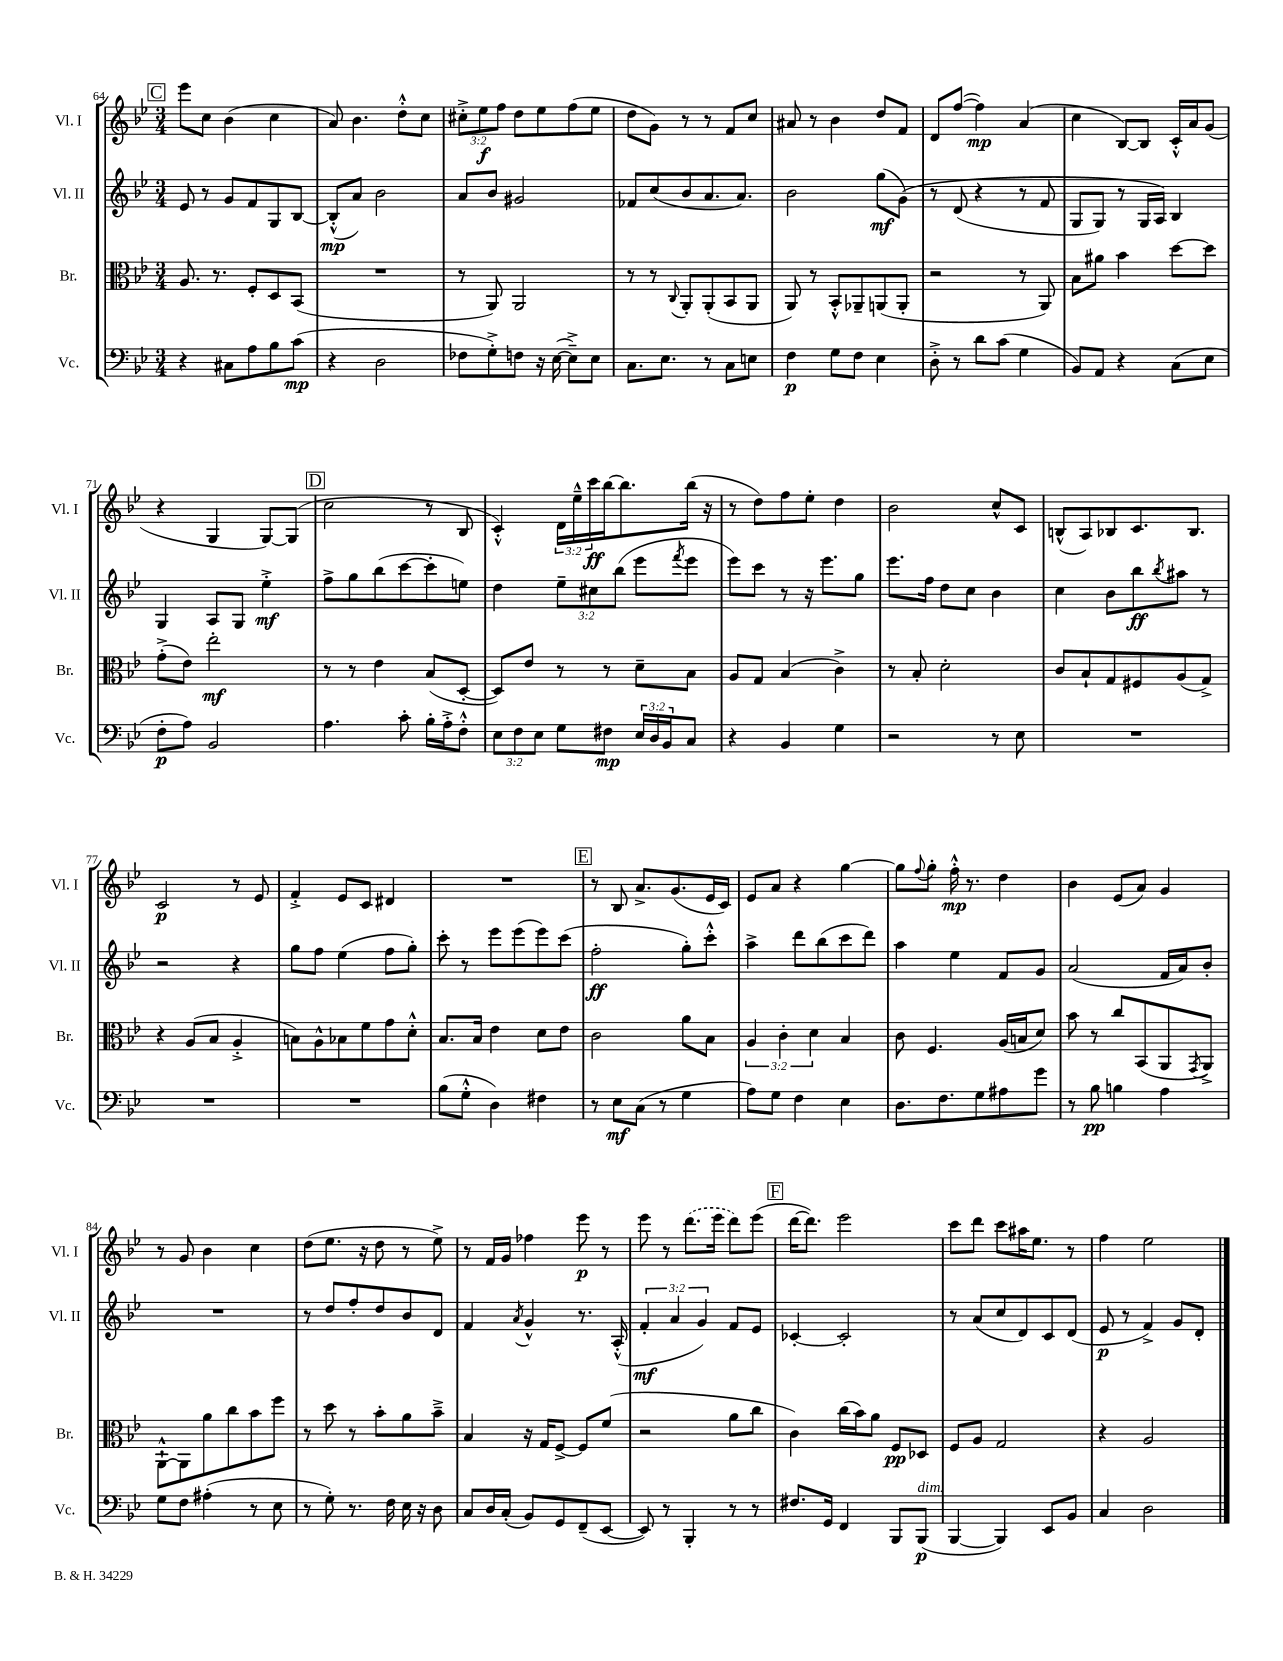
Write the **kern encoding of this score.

**kern	**dynam	**kern	**dynam	**kern	**dynam	**kern	**dynam
*part4	*part4	*part3	*part3	*part2	*part2	*part1	*part1
*staff4	*staff4	*staff3	*staff3	*staff2	*staff2	*staff1	*staff1
*I"Vc.	*	*I"Br.	*	*I"Vl. II	*	*I"Vl. I	*
*I'Vc.	*	*I'Br.	*	*I'Vl. II	*	*I'Vl. I	*
*clefF4	*	*clefC3	*	*clefG2	*	*clefG2	*
*k[b-e-]	*	*k[b-e-]	*	*k[b-e-]	*	*k[b-e-]	*
*M3/4	*	*M3/4	*	*M3/4	*	*M3/4	*
!!LO:REH:place=s1:t=C
=64	=64	=64	=64	=64	=64	=64	=64
4r	.	8.A/	.	8e-/	.	8eee-\L	.
.	.	.	.	8r	.	8cc\J	.
.	.	8.r	.	.	.	.	.
8C#X\L	.	.	.	8g/L	.	(4b-\	.
8A\	.	8F'/L	.	8f/	.	.	.
8B-\	.	8D/	.	8G/	.	4cc\	.
(8c\J	mp	(8BB-/J	.	[8B-/J	.	.	.
=65	=65	=65	=65	=65	=65	=65	=65
4r	.	2.r	.	(8B-'^^/L]	mp	8a/)	.
.	.	.	.	8a/J)	.	4.b-\	.
2D\	.	.	.	2b-\	.	.	.
.	.	.	.	.	.	8dd'^^\L	.
.	.	.	.	.	.	8cc\J	.
=66	=66	=66	=66	=66	=66	=66	=66
8F-X\L	.	8r	.	8a/L	.	12cc#X'^\L	.
.	.	.	.	.	.	12ee-\	f
8G'^\)	.	8AA/)	.	8b-/J	.	.	.
.	.	.	.	.	.	12ff\J	.
8Fn\J	.	2AA/	.	2g#X/	.	8dd\L	.
16r	.	.	.	.	.	8ee-\	.
([16E-\	.	.	.	.	.	.	.
8E-~^\L])	.	.	.	.	.	(8ff\	.
8E-\J	.	.	.	.	.	8ee-\J	.
=67	=67	=67	=67	=67	=67	=67	=67
8.C\L	.	8r	.	8f-X/L	.	8dd\L	.
.	.	8r	.	(8cc/	.	8g\J)	.
8.E-\J	.	.	.	.	.	.	.
.	.	8qqC/	.	.	.	.	.
.	.	8AA'/L	.	8b-/	.	8r	.
8r	.	(8AA'/	.	8.a/	.	8r	.
8C\L	.	8BB-/	.	.	.	8f/L	.
.	.	.	.	8.a/J)	.	.	.
8En\J	.	8AA/J	.	.	.	8cc/J	.
=68	=68	=68	=68	=68	=68	=68	=68
4F\	p	8AA/)	.	2b-\	.	8a#X/	.
.	.	8r	.	.	.	8r	.
8G\L	.	8BB-'^^/L	.	.	.	4b-\	.
8F\J	.	8AA-X~/	.	.	.	.	.
4E-\	.	(8AAn/	.	(8gg\L	mf	8dd/L	.
.	.	8AA'/J	.	(8g\J)	.	8f/J	.
=69	=69	=69	=69	=69	=69	=69	=69
8D'^\	.	2r	.	8r	.	8d/L	.
8r	.	.	.	(8d/	.	([8ff/J	.
8d\L	.	.	.	4r	.	4ff\])	mp
(8c\J	.	.	.	.	.	.	.
4G\	.	8r	.	8r	.	(4a/	.
.	.	8AA/)	.	8f/	.	.	.
=70	=70	=70	=70	=70	=70	=70	=70
8BB-/L)	.	8B-\L	.	8G/L	.	4cc\	.
8AA/J	.	8a#X\J	.	8G/J)	.	.	.
4r	.	4b-\	.	8r	.	[8B-/L)	.
.	.	.	.	16G/LL	.	8B-/J]	.
.	.	.	.	16A/JJ)	.	.	.
(8C\L	.	[8dd\L	.	4B-/	.	16c'^^/LL	.
.	.	.	.	.	.	16a/J	.
8E-\J	.	8dd\J]	.	.	.	(8g/J	.
!!LO:LB:g=z
=71	=71	=71	=71	=71	=71	=71	=71
8F'\L	p	(8g'^\L	.	4G/	.	4r	.
8A\J)	.	8e-\J)	.	.	.	.	.
2BB-/	.	2ee-'\	mf	8A/L	.	4G/	.
.	.	.	.	8G/J	.	.	.
.	.	.	.	4ee-'^\	mf	[8G/L)	.
.	.	.	.	.	.	(8G/J]	.
!!LO:REH:place=s1:t=D
=72	=72	=72	=72	=72	=72	=72	=72
4.A\	.	8r	.	8ff^\L	.	2cc\	.
.	.	8r	.	8gg\	.	.	.
.	.	4e-\	.	(8bb-\	.	.	.
8c'\	.	.	.	[8ccc\	.	.	.
16B-'\LL	.	(8B-/L	.	8ccc'\]	.	8r	.
16A'^\J	.	.	.	.	.	.	.
8F'^^\J	.	[8D'/J	.	8een\J)	.	8B-/	.
=73	=73	=73	=73	=73	=73	=73	=73
12E-\L	.	8D/L])	.	4dd\	.	4c'^^/)	.
12F\	.	.	.	.	.	.	.
.	.	8e-/J	.	.	.	.	.
12E-\J	.	.	.	.	.	.	.
8G\L	.	8r	.	12ee-~\L	.	24d\LL	.
.	.	.	.	.	.	24ee-~^^\	.
.	.	.	.	12cc#X\	.	24ccc\	ff
8F#X\J	mp	8r	.	.	.	[16bb-\J	.
.	.	.	.	(12bb-\J	.	.	.
.	.	.	.	.	.	8.bb-\]	.
24E-/LL	.	8d~\L	.	8eee-\L	.	.	.
24D/	.	.	.	.	.	.	.
24BB-/J	.	.	.	.	.	.	.
.	.	.	.	8qfff/	.	.	.
8C/J	.	8B-\J	.	8eee-\J	.	(16bb-\Jk	.
.	.	.	.	.	.	16r	.
=74	=74	=74	=74	=74	=74	=74	=74
4r	.	8A/L	.	8eee-\L)	.	8r	.
.	.	8G/J	.	8ccc\J	.	8dd\L)	.
4BB-/	.	(4B-/	.	8r	.	8ff\	.
.	.	.	.	16r	.	8ee-'\J	.
.	.	.	.	8.eee-\L	.	.	.
4G\	.	4c^\)	.	.	.	4dd\	.
.	.	.	.	8gg\J	.	.	.
=75	=75	=75	=75	=75	=75	=75	=75
2r	.	8r	.	8.eee-\L	.	2b-\	.
.	.	8B-'/	.	.	.	.	.
.	.	.	.	16ff\Jk	.	.	.
.	.	2d'\	.	8dd\L	.	.	.
.	.	.	.	8cc\J	.	.	.
8r	.	.	.	4b-\	.	8cc^^/L	.
8E-\	.	.	.	.	.	8c/J	.
=76	=76	=76	=76	=76	=76	=76	=76
2.r	.	8c/L	.	4cc\	.	(8Bn^^/L	.
.	.	8B-`/	.	.	.	8A/)	.
.	.	8G/	.	8b-\L	.	8B-X/	.
.	.	8F#X/	.	8bb-\	ff	8.c/	.
.	.	.	.	8qbb-/	.	.	.
.	.	(8A/	.	8aa#X\J	.	.	.
.	.	.	.	.	.	8.B-/J	.
.	.	8G^/J)	.	8r	.	.	.
!!LO:LB:g=z
=77	=77	=77	=77	=77	=77	=77	=77
2.r	.	4r	.	2r	.	2c/	p
.	.	(8A/L	.	.	.	.	.
.	.	8B-/J	.	.	.	.	.
.	.	4A'^/	.	4r	.	8r	.
.	.	.	.	.	.	8e-/	.
=78	=78	=78	=78	=78	=78	=78	=78
2.r	.	8Bn\L)	.	8gg\L	.	4f'^/	.
.	.	8A^^\	.	8ff\J	.	.	.
.	.	8B-X\	.	(4ee-\	.	8e-/L	.
.	.	8f\	.	.	.	8c/J	.
.	.	8g\	.	8ff\L	.	4d#X/	.
.	.	8d'^^\J	.	8gg'\J)	.	.	.
=79	=79	=79	=79	=79	=79	=79	=79
(8B-\L	.	8.B-/L	.	8ccc'\	.	2.r	.
8G'^^\J	.	.	.	8r	.	.	.
.	.	16B-/Jk	.	.	.	.	.
4D\)	.	4e-\	.	8eee-\L	.	.	.
.	.	.	.	(8eee-\	.	.	.
4F#X\	.	8d\L	.	8eee-\)	.	.	.
.	.	8e-\J	.	(8ccc\J	.	.	.
!!LO:REH:place=s1:t=E
=80	=80	=80	=80	=80	=80	=80	=80
8r	.	2c\	.	2ff'\	ff	8r	.
8E-\L	mf	.	.	.	.	8B-/	.
(8C\J	.	.	.	.	.	8.a^/L	.
8r	.	.	.	.	.	.	.
.	.	.	.	.	.	(8.g/	.
4G\	.	8a\L	.	8gg'\L)	.	.	.
.	.	8B-\J	.	8ccc'^^\J	.	16e-/L	.
.	.	.	.	.	.	16c/JJ)	.
=81	=81	=81	=81	=81	=81	=81	=81
8A\L)	.	6A/	.	4aa^\	.	8e-/L	.
8G\J	.	.	.	.	.	8a/J	.
.	.	6c'\	.	.	.	.	.
4F\	.	.	.	8ddd\L	.	4r	.
.	.	6d\	.	.	.	.	.
.	.	.	.	(8bb-\	.	.	.
4E-\	.	4B-/	.	8ccc\	.	[4gg\	.
.	.	.	.	8ddd\J)	.	.	.
=82	=82	=82	=82	=82	=82	=82	=82
8.D\L	.	8c\	.	4aa\	.	8gg\L]	.
.	.	.	.	.	.	8qqff/	.
.	.	4.F/	.	.	.	8gg'\J	.
8.F\	.	.	.	.	.	.	.
.	.	.	.	4ee-\	.	16ff'^^\	mp
.	.	.	.	.	.	8.r	.
8G\	.	.	.	.	.	.	.
8A#X\	.	(16A/LL	.	8f/L	.	4dd\	.
.	.	16Bn/J	.	.	.	.	.
8g\J	.	8d/J)	.	8g/J	.	.	.
=83	=83	=83	=83	=83	=83	=83	=83
8r	.	8b-\	.	(2a/	.	4b-\	.
8B-\	pp	8r	.	.	.	.	.
4Bn\	.	8cc/L	.	.	.	(8e-/L	.
.	.	(8BB-/	.	.	.	8a/J)	.
4A\	.	8AA/	.	16f/LL	.	4g/	.
.	.	.	.	16a/J)	.	.	.
.	.	8qGG/	.	.	.	.	.
.	.	8AA^/J)	.	8b-'/J	.	.	.
!!LO:LB:g=z
=84	=84	=84	=84	=84	=84	=84	=84
8G\L	.	[8AA`^^\L	.	2.r	.	8r	.
8F\J	.	8AA\]	.	.	.	8g/	.
(4A#X'\	.	8a\	.	.	.	4b-\	.
.	.	8cc\	.	.	.	.	.
8r	.	8b-\	.	.	.	4cc\	.
8E-\	.	8ff\J	.	.	.	.	.
=85	=85	=85	=85	=85	=85	=85	=85
8r	.	8r	.	8r	.	(8dd\L	.
8G'\)	.	8dd\	.	8dd/L	.	8.ee-\J	.
8.r	.	8r	.	8ff'/	.	.	.
.	.	.	.	.	.	16r	.
.	.	8b-'\L	.	8dd/	.	8dd\	.
16F\	.	.	.	.	.	.	.
16E-\	.	8a\	.	8b-/	.	8r	.
16r	.	.	.	.	.	.	.
8D\	.	8b-~^\J	.	8d/J	.	8ee-^\)	.
=86	=86	=86	=86	=86	=86	=86	=86
8C/L	.	4B-/	.	4f/	.	8r	.
16D/L	.	.	.	.	.	16f/LL	.
(16C'/JJ	.	.	.	.	.	16g/JJ	.
.	.	.	.	8qa/	.	.	.
8BB-/L)	.	16r	.	4g^^/	.	4ff-X\	.
.	.	16G/KL	.	.	.	.	.
8GG/	.	[8F^/J	.	.	.	.	.
(8FF~/	.	8F/L]	.	8.r	.	8eee-\	p
[8EE-/J	.	(8f/J	.	.	.	8r	.
.	.	.	.	(16A'^^/	.	.	.
=87	=87	=87	=87	=87	=87	=87	=87
8EE-/])	.	2r	.	6f'/	mf	8eee-\	.
8r	.	.	.	.	.	8r	.
.	.	.	.	6a/	.	.	.
4BBB-'/	.	.	.	.	.	(8.ddd\L	.
.	.	.	.	6g/)	.	.	.
.	.	.	.	.	.	16eee-\Jk	.
8r	.	8a\L	.	8f/L	.	8ddd\L)	.
8r	.	8cc\J	.	8e-/J	.	(8eee-\J	.
!!LO:REH:place=s1:t=F
=88	=88	=88	=88	=88	=88	=88	=88
8.F#X/L	.	4c\)	.	[4c-X'/	.	[16ddd\KL	.
.	.	.	.	.	.	8.ddd\J])	.
16GG/Jk	.	.	.	.	.	.	.
4FF/	.	(16cc\LL	.	2c-'/]	.	2eee-\	.
.	.	16b-\J)	.	.	.	.	.
.	.	8a\J	.	.	.	.	.
8BBB-/L	.	8F/L	pp	.	.	.	.
!LO:TX:a:i:t=dim.	!	!	!	!	!	!	!
(8BBB-/J	p	8D-X/J	.	.	.	.	.
=89	=89	=89	=89	=89	=89	=89	=89
[4BBB-/	.	8F/L	.	8r	.	8ccc\L	.
.	.	8A/J	.	(8a/L	.	8ddd\J	.
4BBB-/])	.	2G/	.	8cc/	.	8ccc\L	.
.	.	.	.	8d/)	.	16aa#X\K	.
.	.	.	.	.	.	8.ee-\J	.
8EE-/L	.	.	.	8c/	.	.	.
8BB-/J	.	.	.	(8d/J	.	8r	.
=90	=90	=90	=90	=90	=90	=90	=90
4C/	.	4r	.	8e-/	p	4ff\	.
.	.	.	.	8r	.	.	.
2D\	.	2A/	.	4f^/)	.	2ee-\	.
.	.	.	.	8g/L	.	.	.
.	.	.	.	8d'/J	.	.	.
==	==	==	==	==	==	==	==
*-	*-	*-	*-	*-	*-	*-	*-
